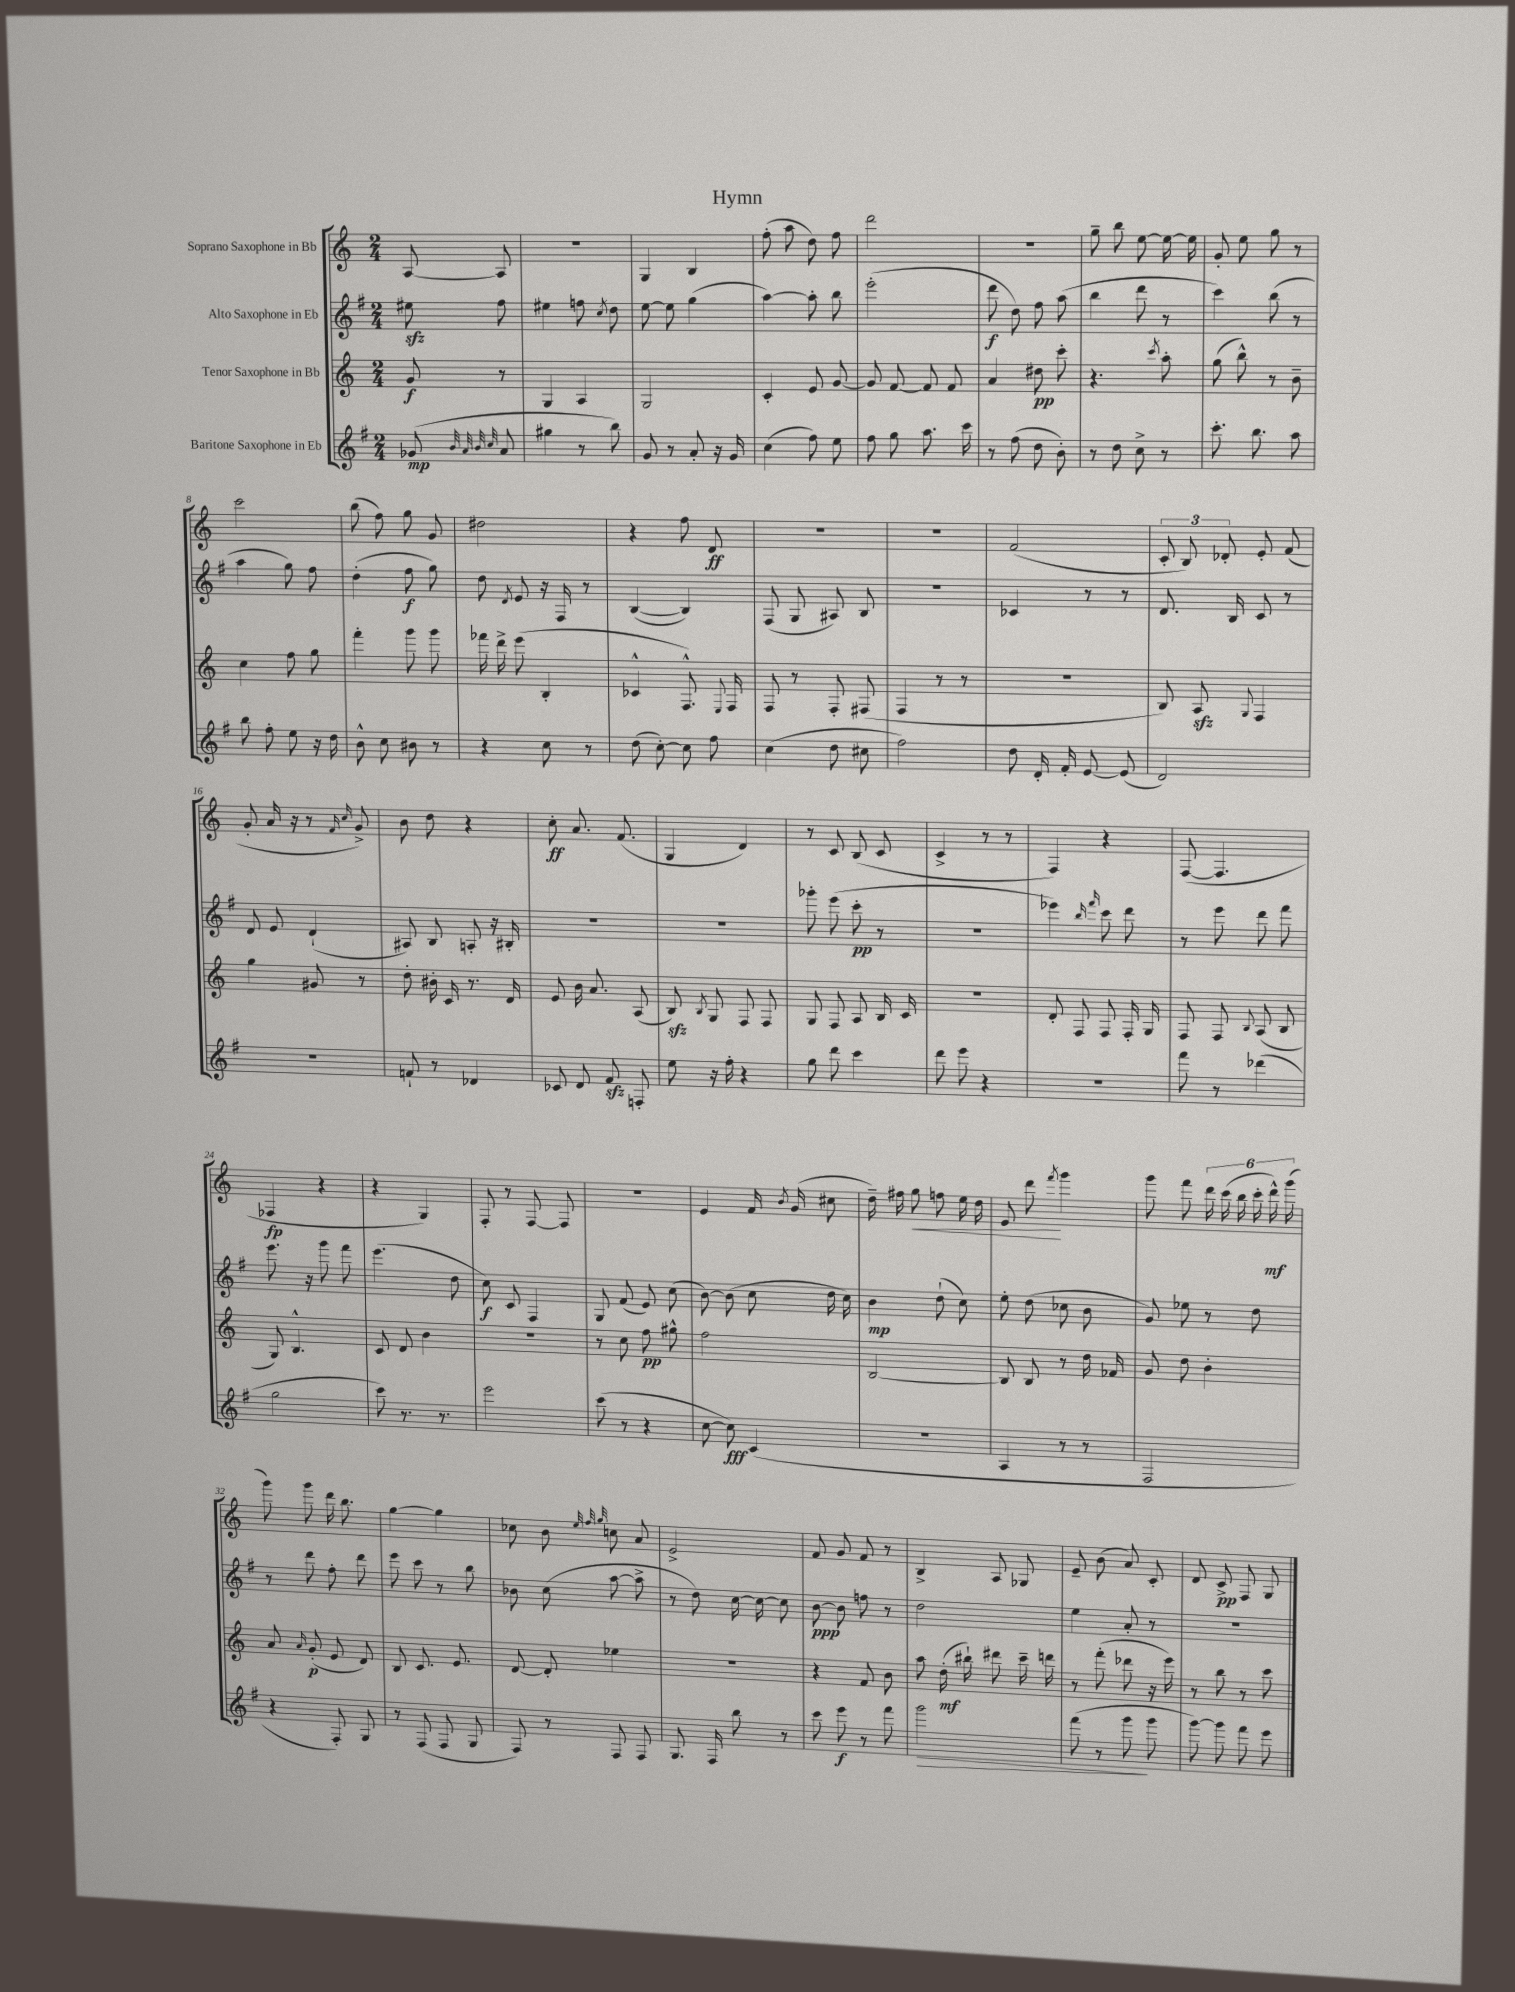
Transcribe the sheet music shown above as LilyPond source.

\header { title = "Hymn" }
<<
\new StaffGroup <<
\new Staff = "s0" \with { instrumentName = "Soprano Saxophone in Bb" } {
    \clef treble \key c \major \numericTimeSignature \time 2/4 \partial 4
    \autoBeamOff a8~ a8 |
    R2 |
    g4 b4 |
    f''8-.( a''8 d''8) f''8 |
    d'''2 |
    R2 |
    g''8-- b''8 e''8~ e''16~ e''16 |
    g'8-. e''8 g''8 r8 |
    c'''2 |
    b''8( f''8) g''8 g'8 |
    dis''2 |
    r4 f''8 d'8\ff |
    R2 |
    R2 |
    f'2( |
    \tuplet 3/2 { c'8-. b8) des'8-. } e'8-. f'8( |
    g'8-. a'16 r16 r8 \grace { f'16 c''16 } g'8->) |
    b'8 d''8 r4 |
    c''8-.\ff a'8. f'8.( |
    g4 d'4) |
    r8 c'8 b8( c'8 |
    c'4-> r8 r8 |
    f4) r4 |
    f8~( f4. |
    fes4\fp r4 |
    r4 g4) |
    f8-. r8 f8~ f8 |
    r2 |
    e'4 f'16 \acciaccatura { b'8 } g'16( cis''8 |
    d''16--) fis''16 g''8\< f''8 e''16 d''16 |
    e'8 d'''8\! \acciaccatura { f'''8 } g'''4 |
    g'''8 f'''8 \tuplet 6/4 { d'''16 c'''16( b''16 c'''16-. d'''16-^\mf) g'''16( } |
    g'''8) g'''8 d'''16 b''8. |
    g''4~ g''4 |
    ces''8 b'8 \grace { e''32 f''32 g''32 } c''8 a'8 |
    e'2-> |
    f'8 g'8 f'8 r8 |
    b4-> a8 ges8 |
    e'8-- b'8( a'8) c'8-. |
    d'8 c'8->\pp f8 g8 \bar "|." |
}
\new Staff = "s1" \with { instrumentName = "Alto Saxophone in Eb" } {
    \clef treble \key g \major \numericTimeSignature \time 2/4 \partial 4
    \autoBeamOff eis''8\sfz fis''8 |
    eis''4 f''8 \acciaccatura { c''8 } d''8 |
    e''8~ e''8 g''4( |
    a''4~) a''8-. b''8 |
    e'''2-.( |
    d'''8\f d''8) fis''8 a''8( |
    b''4 d'''8 r8 |
    c'''4) b''8( r8 |
    a''4 g''8) fis''8 |
    d''4-.( fis''8\f g''8) |
    d''8 \acciaccatura { d'8 } e'8 r16 fis16 r8 |
    b4~( b4) |
    fis8( g8 ais8) b8 |
    R2 |
    ces'4 r8 r8 |
    d'8. b16 c'8 r8 |
    d'8 e'8 d'4-!( |
    ais8) b8 a8-. r16 bis16-. |
    R2 |
    R2 |
    ges'''8-. e'''8( c'''8-.\pp r8 |
    R2 |
    ees'''4) \grace { b''16 fis'''16 } c'''8 d'''8 |
    r8 e'''8 d'''8 fis'''8 |
    e'''8. r16 g'''8 fis'''8 |
    e'''4.( d''8 |
    c''8\f) c'8 fis4 |
    g8 fis'8( e'8) c''8( |
    b'8~) b'8( c''8 d''16 c''16) |
    b'4\mp d''8-!( c''8) |
    e''8-. d''8( ces''8 b'8 |
    g'8) ees''8 r8 d''8 |
    r8 d'''8 fis''8-. d'''8 |
    e'''8 c'''8 r8 b''8 |
    bes'8 c''8( a''8~ a''8-> |
    r8 d''8) c''16~ c''16~ c''8 |
    b'8~\ppp b'8 f''8 r8 |
    d''2 |
    e''4 a'8-. r8 |
    R2 \bar "|." |
}
\new Staff = "s2" \with { instrumentName = "Tenor Saxophone in Bb" } {
    \clef treble \key c \major \numericTimeSignature \time 2/4 \partial 4
    \autoBeamOff g'8\f r8 |
    g4 a4 |
    g2 |
    c'4-. e'8 g'8~ |
    g'8 f'8~ f'8 f'8 |
    a'4 dis''8\pp c'''8-. |
    r4. \acciaccatura { c'''8 } a''8-. |
    g''8( b''8-^) r8 b'8-- |
    c''4 f''8 g''8 |
    f'''4-. g'''8 g'''8 |
    fes'''16 d'''16-> e'''8( b4-. |
    ces'4-^ f8.-^) \appoggiatura { e8 } f16 |
    f8 r8 f8-. fis8( |
    f4 r8 r8 |
    R2 |
    b8) a8\sfz \appoggiatura { g8 } f4 |
    g''4 gis'8 r8 |
    d''8-. bis'16-. c'16 r8. d'16 |
    e'8 b'16 a'8. a8( |
    b8\sfz) \acciaccatura { b8 } g8 f8 f8 |
    g8 f8 a8 b16 c'16 |
    R2 |
    d'8-. f8 f8 f16-. g16 |
    f8 f8 \appoggiatura { b8 } a8( b8 |
    g8) b4.-^ |
    c'8 d'8 b'4 |
    R2 |
    r8 c''8 f''8\pp gis''8-^ |
    f''2 |
    b2~ |
    b8 b8 r8 d''16 fes'16 |
    g'8 d''8 b'4-. |
    a'8 \grace { a'16 } g'8-.\p( e'8 d'8) |
    b8 c'8. e'8. |
    d'8~ d'8-. ees''4 |
    r2 |
    r4 f'8 b'8 |
    a''8 d''16-.\mf( bis''16-!) dis'''8 c'''16-- d'''16 |
    r8 f'''8-.( des'''8 r16 e'''16) |
    r8 b''8 r8 c'''8 \bar "|." |
}
\new Staff = "s3" \with { instrumentName = "Baritone Saxophone in Eb" } {
    \clef treble \key g \major \numericTimeSignature \time 2/4 \partial 4
    \autoBeamOff ges'8\mp( \grace { b'32 a'32 b'32 c''32 } a'8 |
    gis''4 r8 b''8) |
    g'8 r8 a'8-. r16 g'16 |
    c''4( fis''8) e''8 |
    fis''8 g''8 a''8. c'''16 |
    r8 fis''8( d''8 b'8-.) |
    r8 d''8 c''8-> r8 |
    c'''8.-. b''8. a''8 |
    b''8 fis''8-. e''8 r16 d''16 |
    b'8-^ c''8 bis'8 r8 |
    r4 c''8 r8 |
    d''8( c''8~-.) c''8 fis''8 |
    c''4( d''8 cis''8 |
    fis''2) |
    d''8 d'16-. fis'16-. e'8~ e'8( |
    d'2) |
    r2 |
    f'8-! r8 des'4 |
    ces'8 d'8 fis'8\sfz f8-. |
    e''8 r16 fis''16-. r4 |
    g''8 d'''8 c'''4 |
    d'''8 e'''8 r4 |
    R2 |
    fis'''8 r8 des'''4( |
    g''2 |
    c'''8) r8. r8. |
    e'''2 |
    c'''8( r8 r4 |
    c''8~ c''8\fff) c'4( |
    R2 |
    a4 r8 r8 |
    fis2 |
    r4 fis8-.) g8 |
    r8 fis8( fis8 g8 |
    fis8) r8 fis8 fis8 |
    g8. fis16 b''8 r8 |
    c'''8 e'''8\f r8 fis'''8 |
    g'''2\> |
    fis'''8( r8 g'''8\! g'''8 |
    g'''8~) g'''8 fis'''8 e'''8 \bar "|." |
}
>>
>>
